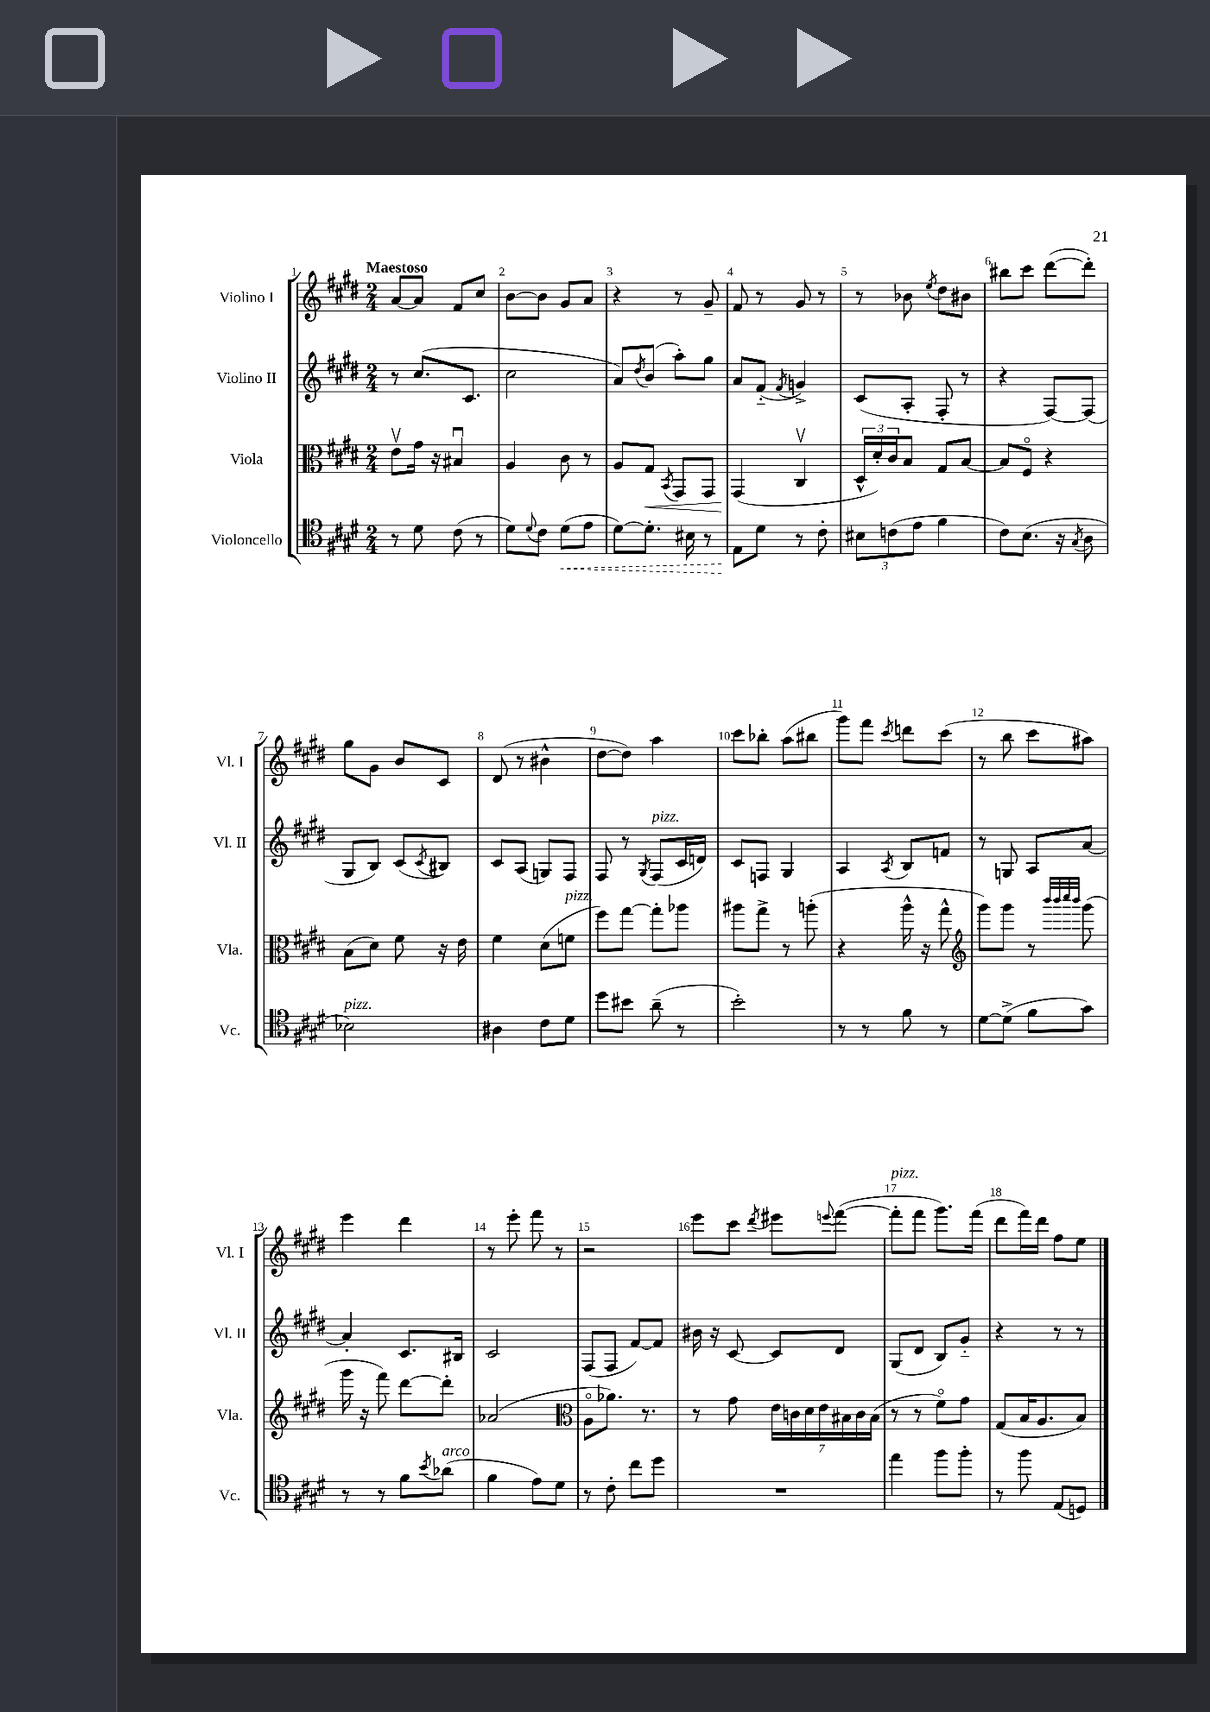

**kern	**dynam	**kern	**dynam	**kern	**kern
*part4	*part4	*part3	*part3	*part2	*part1
*staff4	*staff4	*staff3	*staff3	*staff2	*staff1
*I"Violoncello	*	*I"Viola	*	*I"Violino II	*I"Violino I
*I'Vc.	*	*I'Vla.	*	*I'Vl. II	*I'Vl. I
*clefC4	*	*clefC3	*	*clefG2	*clefG2
*k[f#c#g#d#]	*	*k[f#c#g#d#]	*	*k[f#c#g#d#]	*k[f#c#g#d#]
*M2/4	*	*M2/4	*	*M2/4	*M2/4
=1	=1	=1	=1	=1	=1
!	!	!	!	!	!LO:TX:a:B:t=Maestoso
8r	.	8ev\L	.	8r	[8a/L
8d#\	.	16g#\Jk	.	(8.cc#/L	8a/J]
.	.	16r	.	.	.
(8c#\	.	4B#Xu/	.	.	8f#/L
.	.	.	.	8.c#/J	.
8r	.	.	.	.	8cc#/J
=2	=2	=2	=2	=2	=2
8d#\L)	.	4A/	.	2cc#\	[8b\L
8qqd#/	.	.	.	.	.
8c#\J	.	.	.	.	8b\J]
!	!LO:HP:b	!	!	!	!
(8d#\L	<	8c#\	.	.	8g#/L
8e\J	.	8r	.	.	8a/J
=3	=3	=3	=3	=3	=3
[8d#\L)	.	8A/L	.	8a/L)	4r
.	.	.	.	8qdd#/	.
!	!	!	!LO:HP:b	!	!
8.d#'\J]	.	8G#/J	<	(8b/J	.
.	.	8qBB/	.	.	.
.	.	8GG#/L	.	8aa'\L)	8r
16B#X\	.	.	.	.	.
8r	.	8GG#/J	.	8gg#\J	8g#~/
=4	=4	=4	=4	=4	=4
8E\L	.	(4GG#/	.	8a/L	8f#/
8d#\J	[	.	.	(8f#/J	8r
.	.	.	.	8qf#/	.
8r	.	4C#v/	[	4gn^/)	8g#/
8c#'\	.	.	.	.	8r
=5	=5	=5	=5	=5	=5
12B#X\L	.	24D#^^/LL	.	(8c#/L	8r
.	.	24d#'/)	.	.	.
(12cn\	.	24c#/J	.	.	.
.	.	8B/J	.	8A'/J	8b-X\
12e\J	.	.	.	.	.
.	.	.	.	.	8qee/
4f#\	.	8G#/L	.	8F#'/	8dd#\L
.	.	[8B/J	.	8r	8b#X\J
=6	=6	=6	=6	=6	=6
8c#\L)	.	8B/L]	.	4r	8bb#X\L
(8.B\J	.	8F#/J	.	.	8ccc#\J
.	.	4r	.	[8F#/L)	([8ddd#\L
16r	.	.	.	.	.
8qG#/	.	.	.	.	.
8A\	.	.	.	(8F#/J]	8ddd#'\J])
!!LO:LB:g=z
=7	=7	=7	=7	=7	=7
!LO:TX:a:i:t=pizz.	!	!	!	!	!
2B-X\)	.	(8B\L	.	8G#/L	8gg#\L
.	.	8d#\J)	.	8B/J)	8g#\J
.	.	8f#\	.	(8c#/L	8b/L
.	.	.	.	8qc#/	.
.	.	16r	.	8B#X/J)	8c#/J
.	.	16e\	.	.	.
=8	=8	=8	=8	=8	=8
4A#X\	.	4f#\	.	8c#/L	(8d#/
.	.	.	.	(8A/J	8r
8c#\L	.	(8d#\L	.	8Gn/L)	4b#X^^\
!	!	!LO:TX:a:i:t=pizz.	!	!	!
8d#\J	.	8fn\J	.	8F#/J	.
=9	=9	=9	=9	=9	=9
8dd#\L	.	8ff#\L)	.	8F#/	[8dd#\L
8b#X\J	.	[8gg#\J	.	8r	8dd#\J])
.	.	.	.	8qG#/	.
!	!	!	!	!LO:TX:a:i:t=pizz.	!
(8a~\	.	8gg#'\L]	.	(8F#/L	4aa\
8r	.	8aa-X\J	.	16c#/L	.
.	.	.	.	16dn/JJ)	.
=10	=10	=10	=10	=10	=10
2b'\)	.	8aa#X\L	.	8c#/L	8ccc#\L
.	.	8gg#^\J	.	8Fn/J	8bb-X'\J
.	.	8r	.	4G#/	(8aa\L
.	.	(8aan'\	.	.	8bb#X\J
=11	=11	=11	=11	=11	=11
8r	.	4r	.	4A/	8ggg#\L)
8r	.	.	.	.	8fff#\J
.	.	.	.	8qA/	8qccc#/
8f#\	.	16aa^^\	.	8B/L	8dddn\L
.	.	16r	.	.	.
8r	.	8gg#^^\	.	8fn/J	(8ccc#\J
=12	=12	=12	=12	=12	=12
*	*	*clefG2	*	*	*
[8d#\L	.	8ggg#\L)	.	8r	8r
(8d#^\J]	.	8ggg#\J	.	8Gn/	8bb\
8f#\L	.	8r	.	8A/L	8ccc#\L
.	.	32qqbbb/LLL	.	.	.
.	.	32qqbbb/	.	.	.
.	.	32qqcccc#/	.	.	.
.	.	32qqbbb/JJJ	.	.	.
8g#\J)	.	(8ggg#\	.	[8a/J	8aa#X\J)
!!LO:LB:g=z
=13	=13	=13	=13	=13	=13
8r	.	16ggg#\	.	4a'/]	4eee\
.	.	16r	.	.	.
8r	.	8fff#\)	.	.	.
8f#\L	.	[8ddd#\L	.	8.c#/L	4ddd#\
8qb/	.	.	.	.	.
!LO:TX:a:i:t=arco	!	!	!	!	!
(8a-X\J	.	8ddd#'\J]	.	.	.
.	.	.	.	16B#X/Jk	.
=14	=14	=14	=14	=14	=14
4f#\	.	(2a-X/	.	2c#/	8r
.	.	.	.	.	8eee'\
8e\L)	.	.	.	.	8fff#\
8d#\J	.	.	.	.	8r
=15	=15	=15	=15	=15	=15
*	*	*clefC3	*	*	*
8r	.	8A\L	.	(8F#/L	2r
8c#'\	.	8.a-X\J)	.	8F#/J	.
8cc#\L	.	.	.	[8f#/L)	.
.	.	8.r	.	.	.
8dd#\J	.	.	.	8f#/J]	.
=16	=16	=16	=16	=16	=16
2r	.	8r	.	16b#X\	8eee\L
.	.	.	.	16r	.
.	.	8g#\	.	[8c#/	8ccc#\J
.	.	.	.	.	8qddd#/
.	.	28e\LL	.	8c#/L]	8eee#X\L
.	.	28cn\	.	.	.
.	.	28d#\	.	.	.
.	.	28e\	.	.	.
.	.	.	.	.	8qqeeen/
.	.	.	.	8d#/J	([8fff#\J
.	.	28B#X\	.	.	.
.	.	28c\	.	.	.
.	.	(28B#\JJ	.	.	.
=17	=17	=17	=17	=17	=17
!	!	!	!	!	!LO:TX:a:i:t=pizz.
4ee\	.	8r	.	(8G#/L	8fff#'\L]
.	.	8r	.	8d#/J	8fff#\J
8ff#\L	.	8f#\L)	.	8B/L)	8.ggg#\L)
8ff#'\J	.	8g#\J	.	8g#/J	.
.	.	.	.	.	(16fff#\Jk
=18	=18	=18	=18	=18	=18
8r	.	(8G#/L	.	4r	8ddd#\L
8ff#\	.	16B/K	.	.	16fff#\L)
.	.	8.A/	.	.	16ddd#\JJ
(8E/L	.	.	.	8r	8ff#\L
8Dn/J)	.	8B/J)	.	8r	8ee\J
==	==	==	==	==	==
*-	*-	*-	*-	*-	*-
